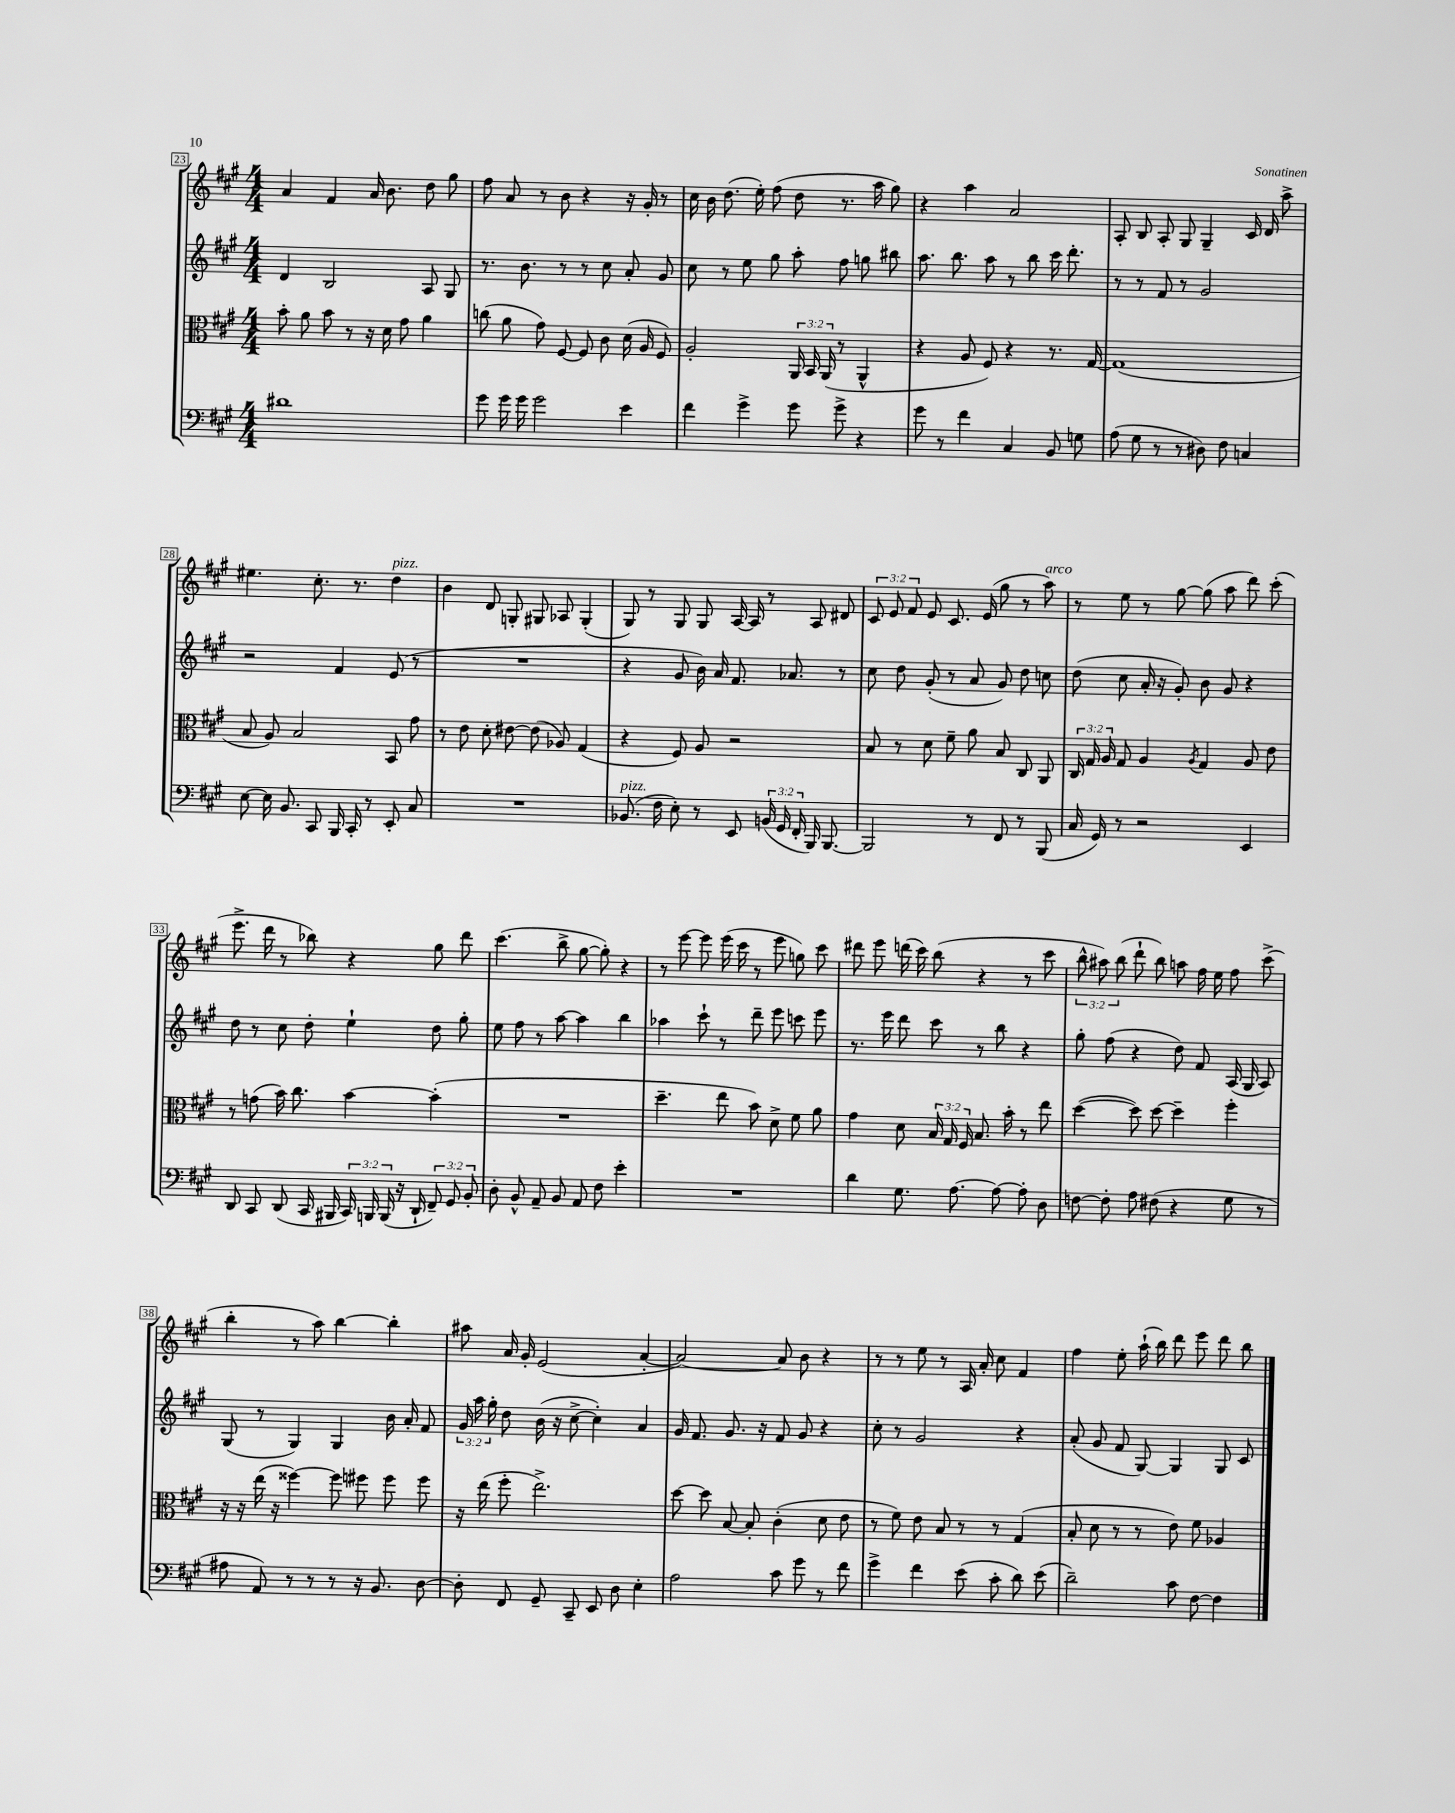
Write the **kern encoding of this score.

**kern	**kern	**kern	**kern
*staff4	*staff3	*staff2	*staff1
*clefF4	*clefC3	*clefG2	*clefG2
*k[f#c#g#]	*k[f#c#g#]	*k[f#c#g#]	*k[f#c#g#]
*M4/4	*M4/4	*M4/4	*M4/4
1d#	8b'	4d	4a
.	8a	.	.
.	8b	2B	4f#
.	8r	.	.
.	16r	.	16a
.	16d	.	8.b
.	8g#	.	.
.	4a	8A	8dd
.	.	8G#	8gg#
=	=	=	=
8g#	(8cc	8.r	8ff#
16g#	8a	.	8a
16g#	.	8.b	.
2g#	8g#)	.	8r
.	[8F#	8r	8b
.	8F#]	8r	4r
.	8c#	8cc#	.
4e	(16d	8a'	16r
.	16A	.	16g#'
.	8F#)	8g#	8r
=	=	=	=
4f#	2A'	8cc#	16cc#
.	.	.	16b
.	.	8r	(8.dd
4g#^	.	8ee	.
.	.	.	16ee')
.	.	8gg#	(8ff#
8g#	24AA	8aa'	8dd
.	24BB	.	.
.	(24AA	.	.
8g#^	8r	8ff#	8.r
4r	4AA^^	8gg	.
.	.	.	16aa
.	.	8bb#	8gg#)
=	=	=	=
8g#	4r	8.aa	4r
8r	.	.	.
.	.	8.bb	.
4f#	8A	.	4aa
.	8F#)	8aa	.
4C#	4r	8r	2a
.	.	8bb	.
8BB	8.r	16ccc#	.
.	.	8.ddd'	.
8G	.	.	.
.	[16G#	.	.
=	=	=	=
(8A	(1G#]	8r	8A'
8G#	.	8r	8B
8r	.	8f#	8A'
8r	.	8r	8G#
8D#)	.	2g#	4G#~
8F#	.	.	.
4C	.	.	16c#
.	.	.	16d
.	.	.	8aa^
=	=	=	=
[8E	8B	2r	4.ee#
16E]	8A)	.	.
8.BB	.	.	.
.	2B	.	.
8CC#	.	.	8.cc#'
16BBB	.	4f#	.
16CC#'	.	.	8.r
8r	.	.	.
8EE'	8BB	(8e	4dd
8C#	8g#	8r	.
=	=	=	=
1r	8r	1r	4b
.	8e	.	.
.	8d'	.	8d
.	[8e#	.	8G'
.	(8e#]	.	8G#
.	8A-)	.	8A-
.	(4G#	.	(4G#'
=	=	=	=
(8.BB-	4r	4r	8G#)
.	.	.	8r
16F#	.	.	.
8E')	8F#)	8g#	8G#
8r	8A	16b)	8G#
.	.	16a	.
8EE	2r	8.f#	[16A
.	.	.	16A]
(24BB	.	.	8r
24GG#	.	.	.
.	.	8.a-	.
24FF#'	.	.	.
16BBB)	.	.	8A
[8.BBB	.	.	.
.	.	8r	8d#
=	=	=	=
2BBB]	8B	8cc#	12c#
.	.	.	12e
.	8r	8dd	.
.	.	.	12f#
.	8d	(8g#'	8e
.	8f#~	8r	8.c#
8r	8a	8a	.
.	.	.	(16e
8FF#	8B	8g#)	8gg#
8r	8C#	8dd	8r
(8BBB	8AA	8cc	8aa)
=	=	=	=
16C#	24C#	(8dd	8r
.	24G#	.	.
16GG#)	.	.	.
.	24A	.	.
8r	8G#	8cc#	8ee
2r	4A	16a'	8r
.	.	16r	.
.	.	8g#')	[8gg#
.	8qA	.	.
.	4G#	8b	(8gg#]
.	.	8g#	8aa
4EE	8A	4r	8ddd)
.	8e	.	(8ccc#'
=	=	=	=
8DD	8r	8dd	8.eee^
8CC#	(8g	8r	.
.	.	.	16ddd
(8DD	16b)	8cc#	8r
.	8.cc#	.	.
16CC#	.	8dd'	8bb-)
16BBB#	.	.	.
24CC#)	[4b	4ee`	4r
24BBB	.	.	.
(24BBB	.	.	.
16r	.	.	.
16DD`	.	.	.
12FF#~)	(4b']	8dd	8gg#
12GG#	.	.	.
.	.	8gg#'	8ddd
12BB'	.	.	.
=	=	=	=
8D'	1r	8ee	(4.ccc#
8BB^^	.	8ff#	.
8AA~	.	8r	.
8BB	.	[8aa	8bb^
8AA	.	4aa]	[8gg#
8F#	.	.	8gg#'])
4e'	.	4bb	4r
=	=	=	=
1r	4.dd~	4aa-	8r
.	.	.	[8eee
.	.	8ccc#`	8eee]
.	8ee	8r	(16eee
.	.	.	16ccc#
.	8b)	8ddd~	8r
.	8d^	8eee	8eee
.	8f#	8ccc	8gg)
.	8a	8eee	8ccc#
=	=	=	=
4d	4g#	8.r	8ddd#
.	.	.	8eee
.	.	16eee	.
8.G#	8d	8ddd	(16ddd
.	.	.	16ccc#)
.	24B	8ccc#	(8bb
.	24G#	.	.
[8.A	.	.	.
.	24F#	.	.
.	8.B	8r	4r
8A_	.	8bb	.
.	16b'	.	.
8A']	8r	4r	8r
8D	8ee	.	8ccc#
=	=	=	=
[8F	([4dd	8gg#'	12bb^^
.	.	.	12aa#)
8F']	.	(8ff#	.
.	.	.	(12bb
8A	8dd])	4r	8ddd`
(8F#	[8dd	.	8bb)
4r	4dd~]	8dd)	8aa
.	.	8f#	16ff#
.	.	.	16ee
8G#	4ff#'	(16A	8ff#
.	.	16G#	.
8r	.	8A)	(8ccc#^
=	=	=	=
8A#	16r	(8G#	4bb'
.	16r	.	.
8AA)	(16ee	8r	.
.	16r	.	.
8r	[4ff##)	4G#)	8r
8r	.	.	8aa)
8r	8ff##]	4G#	[4bb
16r	8ff#	.	.
8.BB	.	.	.
.	8ff#	16b	4bb']
.	.	16a'	.
[8D	8ff#	8f#	.
=	=	=	=
8D']	16r	24g#	8aa#
.	.	24aa	.
.	(16ee	.	.
.	.	24gg#'	.
8FF#	8ff#'	8dd	16a
.	.	.	16g#'
8GG#~	2.ee^)	(16b	(2e
.	.	16r	.
8CC#~	.	[8cc#^	.
8EE	.	4cc#'])	.
8D	.	.	.
4E'	.	4a	[4a'
=	=	=	=
2A	[8dd	16g#	2a_)
.	.	8.f#	.
.	8dd]	.	.
.	[8B	8.g#	.
.	8B']	.	.
.	.	16r	.
8c#	(4c#'	8f#	8a]
8g#	.	8g#	8b
8r	8d	4r	4r
8f#	8e	.	.
=	=	=	=
4g#^	8r	8cc#'	8r
.	8f#)	8r	8r
4f#	8e	2g#	8ee
.	8B	.	8r
(8e	8r	.	16A
.	.	.	16a'
8c#'	8r	.	8cc#
8d)	(4G#	4r	4f#
(8e	.	.	.
=	=	=	=
2d~)	8B'	(8a'	4ff#
.	8d	8g#	.
.	8r	8f#	8ee'
.	8r	[8G#)	(16aa`
.	.	.	16bb)
8c#	8e)	4G#]	8ddd
[8F#	8f#	.	8eee
4F#]	4A-	8G#	8ddd
.	.	8c#	8bb
==	==	==	==
*-	*-	*-	*-
